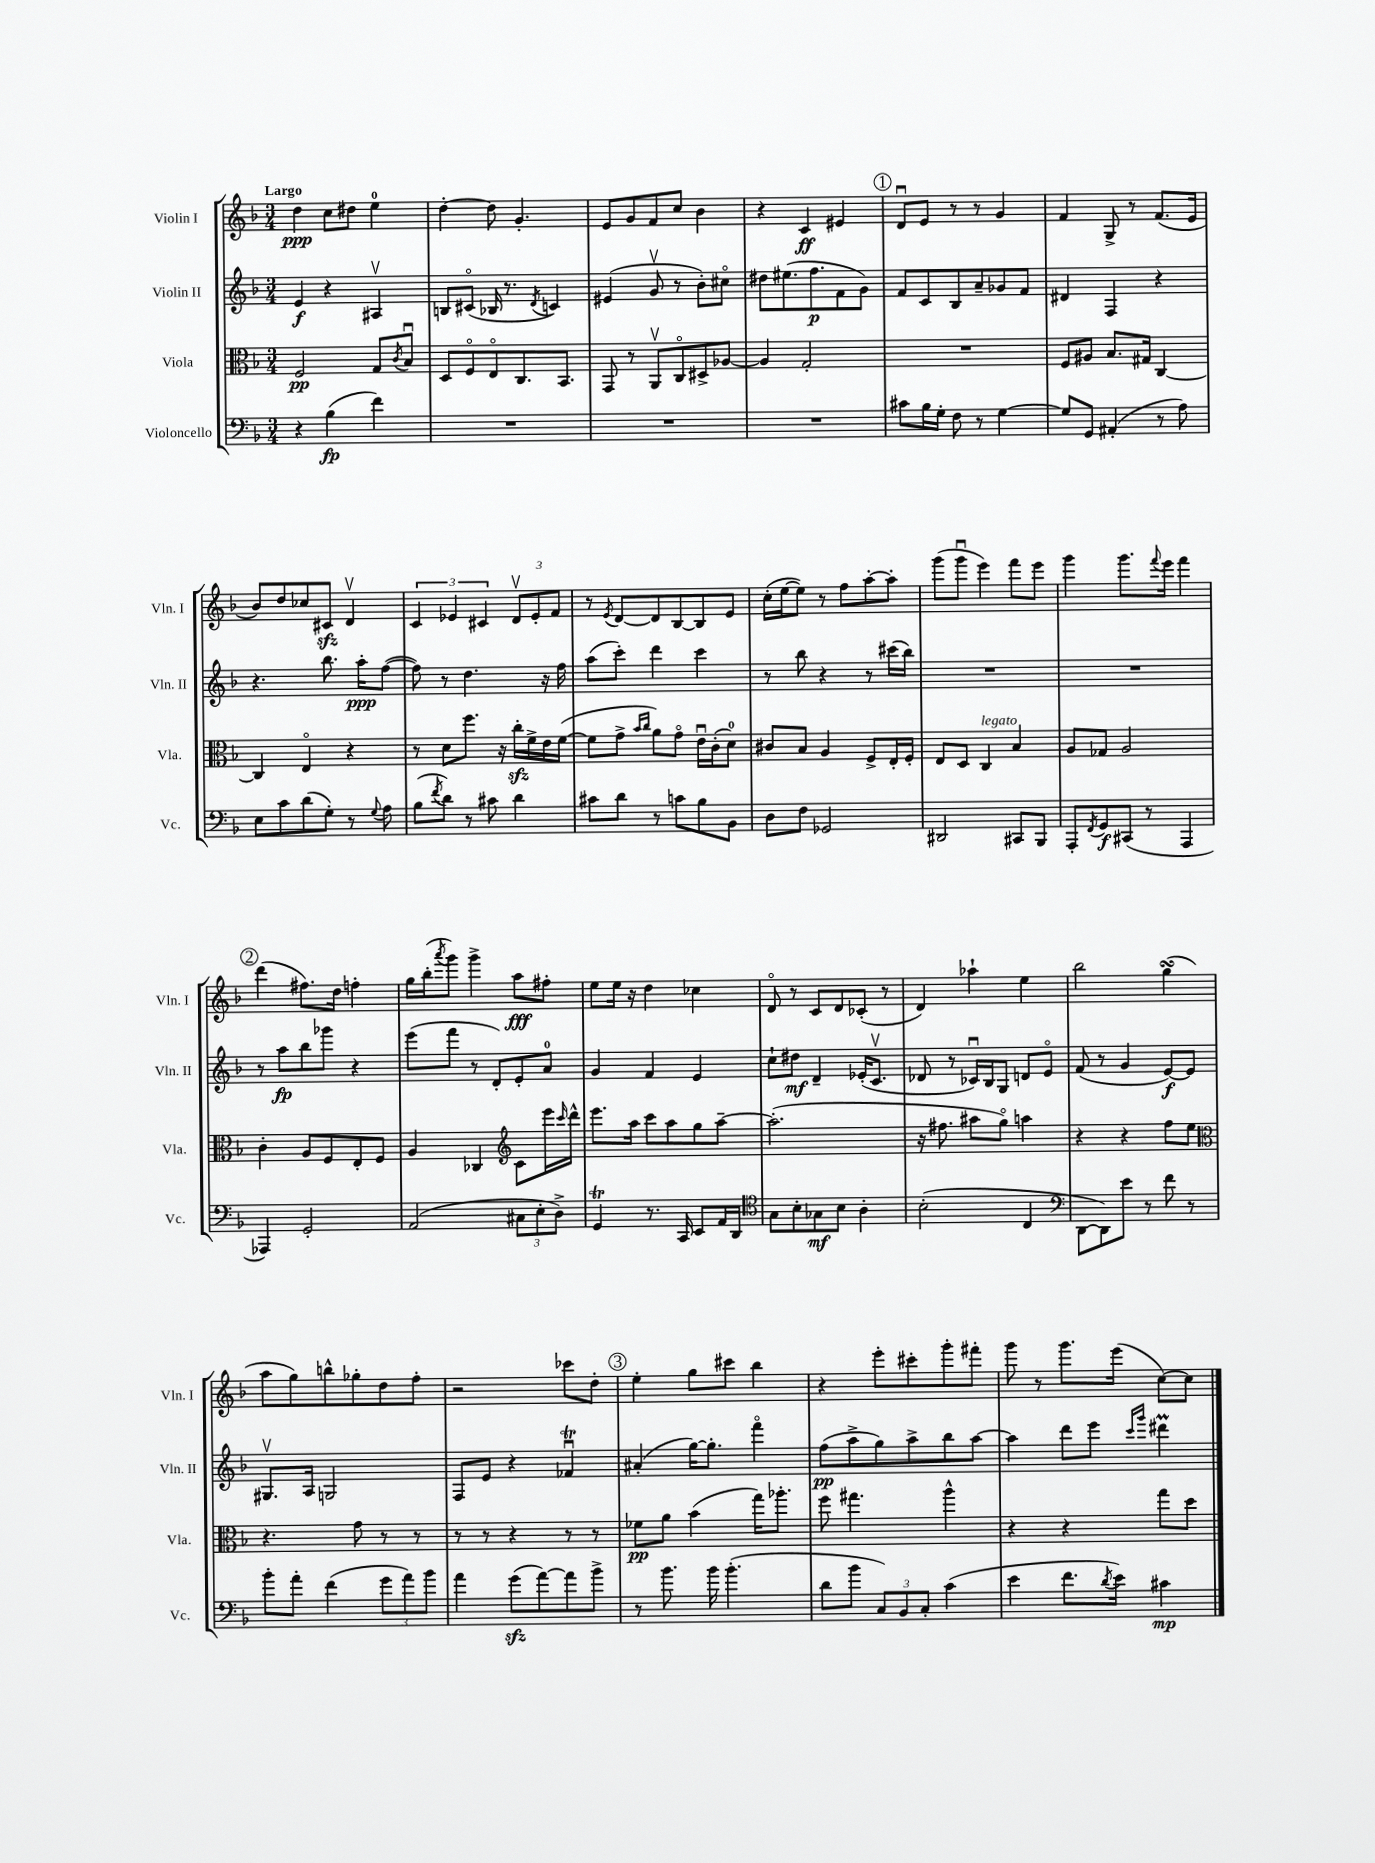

**kern	**kern	**kern	**kern
*staff4	*staff3	*staff2	*staff1
*clefF4	*clefC3	*clefG2	*clefG2
*k[b-]	*k[b-]	*k[b-]	*k[b-]
*M3/4	*M3/4	*M3/4	*M3/4
4r	2F	4e	4dd
(4B-	.	4r	8cc
.	.	.	8dd#
4f)	8G	4A#v	4ee
.	8qc	.	.
.	8B-u	.	.
=	=	=	=
2.r	8D	8B	[4dd'
.	8Fo	(8c#o	.
.	8Eo	16B-	8dd]
.	.	8.r	.
.	8.C	.	4.g'
.	.	8qd	.
.	.	4c)	.
.	8.BB-	.	.
=	=	=	=
2.r	8GG	(4e#	8e
.	8r	.	8g
.	8AAv	8gv	8f
.	8Co	8r	8cc
.	8D#^	8b-')	4b-
.	[8A-	8cc#o	.
=	=	=	=
2.r	4A-]	8dd#	4r
.	.	(8.ee#	.
.	2G'	.	4c
.	.	8.ff	.
.	.	8f	4e#
.	.	8g)	.
=	=	=	=
8c#	2.r	8f	8du
16B-	.	8c	8e
16G'	.	.	.
8F	.	8B-	8r
8r	.	8a~	8r
[4G	.	8g-	4g
.	.	8f	.
=	=	=	=
8G]	8F	4d#	4f
8GG	8A#	.	.
(4AA#'	8.B-	4F	8G^
.	.	.	8r
.	16G#	.	.
8r	[4C	4r	(8.f
8A)	.	.	.
.	.	.	16e
=	=	=	=
8E	4C]	4.r	8b-)
8c	.	.	8dd
(8d	4Eo	.	8cc-
8G')	.	8.bb-	8c#
8r	4r	.	4dv
.	.	16aa'	.
8qqG	.	.	.
8A	.	([8ff	.
=	=	=	=
(8B-	8r	8ff])	6c
8qf	.	.	.
8d)	8d	8r	.
.	.	.	6e-
8r	8.ff	4.dd	.
.	.	.	6c#
8c#	.	.	.
.	16r	.	.
4d	16cc'	.	12dv
.	16f^	.	.
.	.	.	12e-'
.	16e	16r	.
.	.	.	12f
.	([16f	16ff	.
=	=	=	=
8c#	8f]	(8aa	8r
.	.	.	8qe
8d	8g^	8ccc')	[8d
.	16qqb-	.	.
.	16qqcc	.	.
8r	8a)	4ddd	8d]
8c	8go	.	[8B-
8B-	16eu	4ccc	8B-]
.	(16c'	.	.
8BB-	8d)	.	8e
=	=	=	=
8D	8c#	8r	(16cc'
.	.	.	[16ee
8F	8B-	8bb-	8ee])
2GG-	4A	4r	8r
.	.	.	8ff
.	8F^	8r	[8aa'
.	16E'	(16ccc#	8aa']
.	16F'	16bb-)	.
=	=	=	=
2DD#	8E	2.r	(8ggg
.	8D	.	8gggu
.	4C	.	4eee)
8CC#	4B-	.	8fff
8BBB-	.	.	8eee
=	=	=	=
8AAA'	8A	2.r	4ggg
8qFF	.	.	.
8GG	8G-	.	.
(8CC#	2A	.	8.ggg
8r	.	.	.
.	.	.	8qqfff
.	.	.	16eee
4AAA	.	.	4fff
=	=	=	=
4AAA-)	4c'	8r	(4ddd
.	.	8aa	.
2GG'	8A	8bb-	8.ff#)
.	8F	8ggg-	.
.	.	.	16dd
.	8E'	4r	4ff'
.	8F	.	.
=	=	=	=
(2AA	4A	(8eee	16gg
.	.	.	(16bb-'
.	.	.	8qaaa
.	.	8fff	8ggg)
.	4C-	8r	4ggg^
.	.	8d')	.
*	*clefG2	*	*
12C#	8c	8e'	8aa
12E'	.	.	.
.	16eee	8a	8ff#'
12D^)	.	.	.
.	16qqccc	.	.
.	16ddd^^	.	.
=	=	=	=
4GG	8.eee	4g	8ee
.	.	.	16ee
.	16aa	.	16r
8.r	8ccc	4f	4dd
.	8aa	.	.
16CC	.	.	.
8EE	8gg	4e	4cc-
16AA	[8aa~	.	.
16DD	.	.	.
=	=	=	=
*clefC4	*	*	*
8G	(2.aa']	8cc`	8do
8B-'	.	8dd#	8r
8G-	.	4d~	8c
8B-	.	.	8d
4A'	.	(16e-'	(8c-'
.	.	8.cv	.
.	.	.	8r
=	=	=	=
(2B-'	16r	8d-	4d)
.	8.ff#	.	.
.	.	8r	.
.	8aa#	16c-u)	4aa-`
.	.	16B-	.
.	8ggo)	8G	.
4C	4aa	8d	4ee
.	.	8eo	.
=	=	=	=
*clefF4	*	*	*
[8DD	4r	(8f	2bb-
8DD])	.	8r	.
8e	4r	4g	.
8r	.	.	.
8f	8ff	[8e)	(4gg
8r	8ee	8e]	.
=	=	=	=
*	*clefC3	*	*
8b-'	4.r	8.G#v	8aa
8a'	.	.	8gg)
.	.	16A	.
(4f	.	2G	8bb^^
.	8g	.	8gg-'
12g	8r	.	8dd
12a)	.	.	.
.	8r	.	8ff'
12b-	.	.	.
=	=	=	=
4a	8r	8F	2r
.	8r	8e	.
(8g	4r	4r	.
[8a)	.	.	.
8a]	8r	4f-u	8ccc-
8b-^	8r	.	8dd'
=	=	=	=
8r	8f-	(4a#'	4ee'
8.b-	8a	.	.
.	(4b-	[16gg)	8gg
16b-	.	8.gg']	.
(4.b-'	.	.	8ccc#
.	16gg)	4fffo	4bb-
.	8.aa-'	.	.
=	=	=	=
8d	8ff	(8ff	4r
8b-	4.gg#	8aa^	.
12C)	.	8gg)	8eee'
12BB-	.	.	.
.	.	8aa^	8ccc#'
12C'	.	.	.
(4c	4aa^^	8bb-	8ggg'
.	.	[8aa	8fff#'
=	=	=	=
4e	4r	4aa]	8ggg
.	.	.	8r
8.f	4r	8ddd	8.ggg
.	.	8eee	.
8qd	.	.	.
16e)	.	.	(16eee
.	.	16qqccc	.
.	.	16qqggg	.
4c#	8gg	4ddd#	[8cc)
.	8dd	.	8cc]
==	==	==	==
*-	*-	*-	*-
